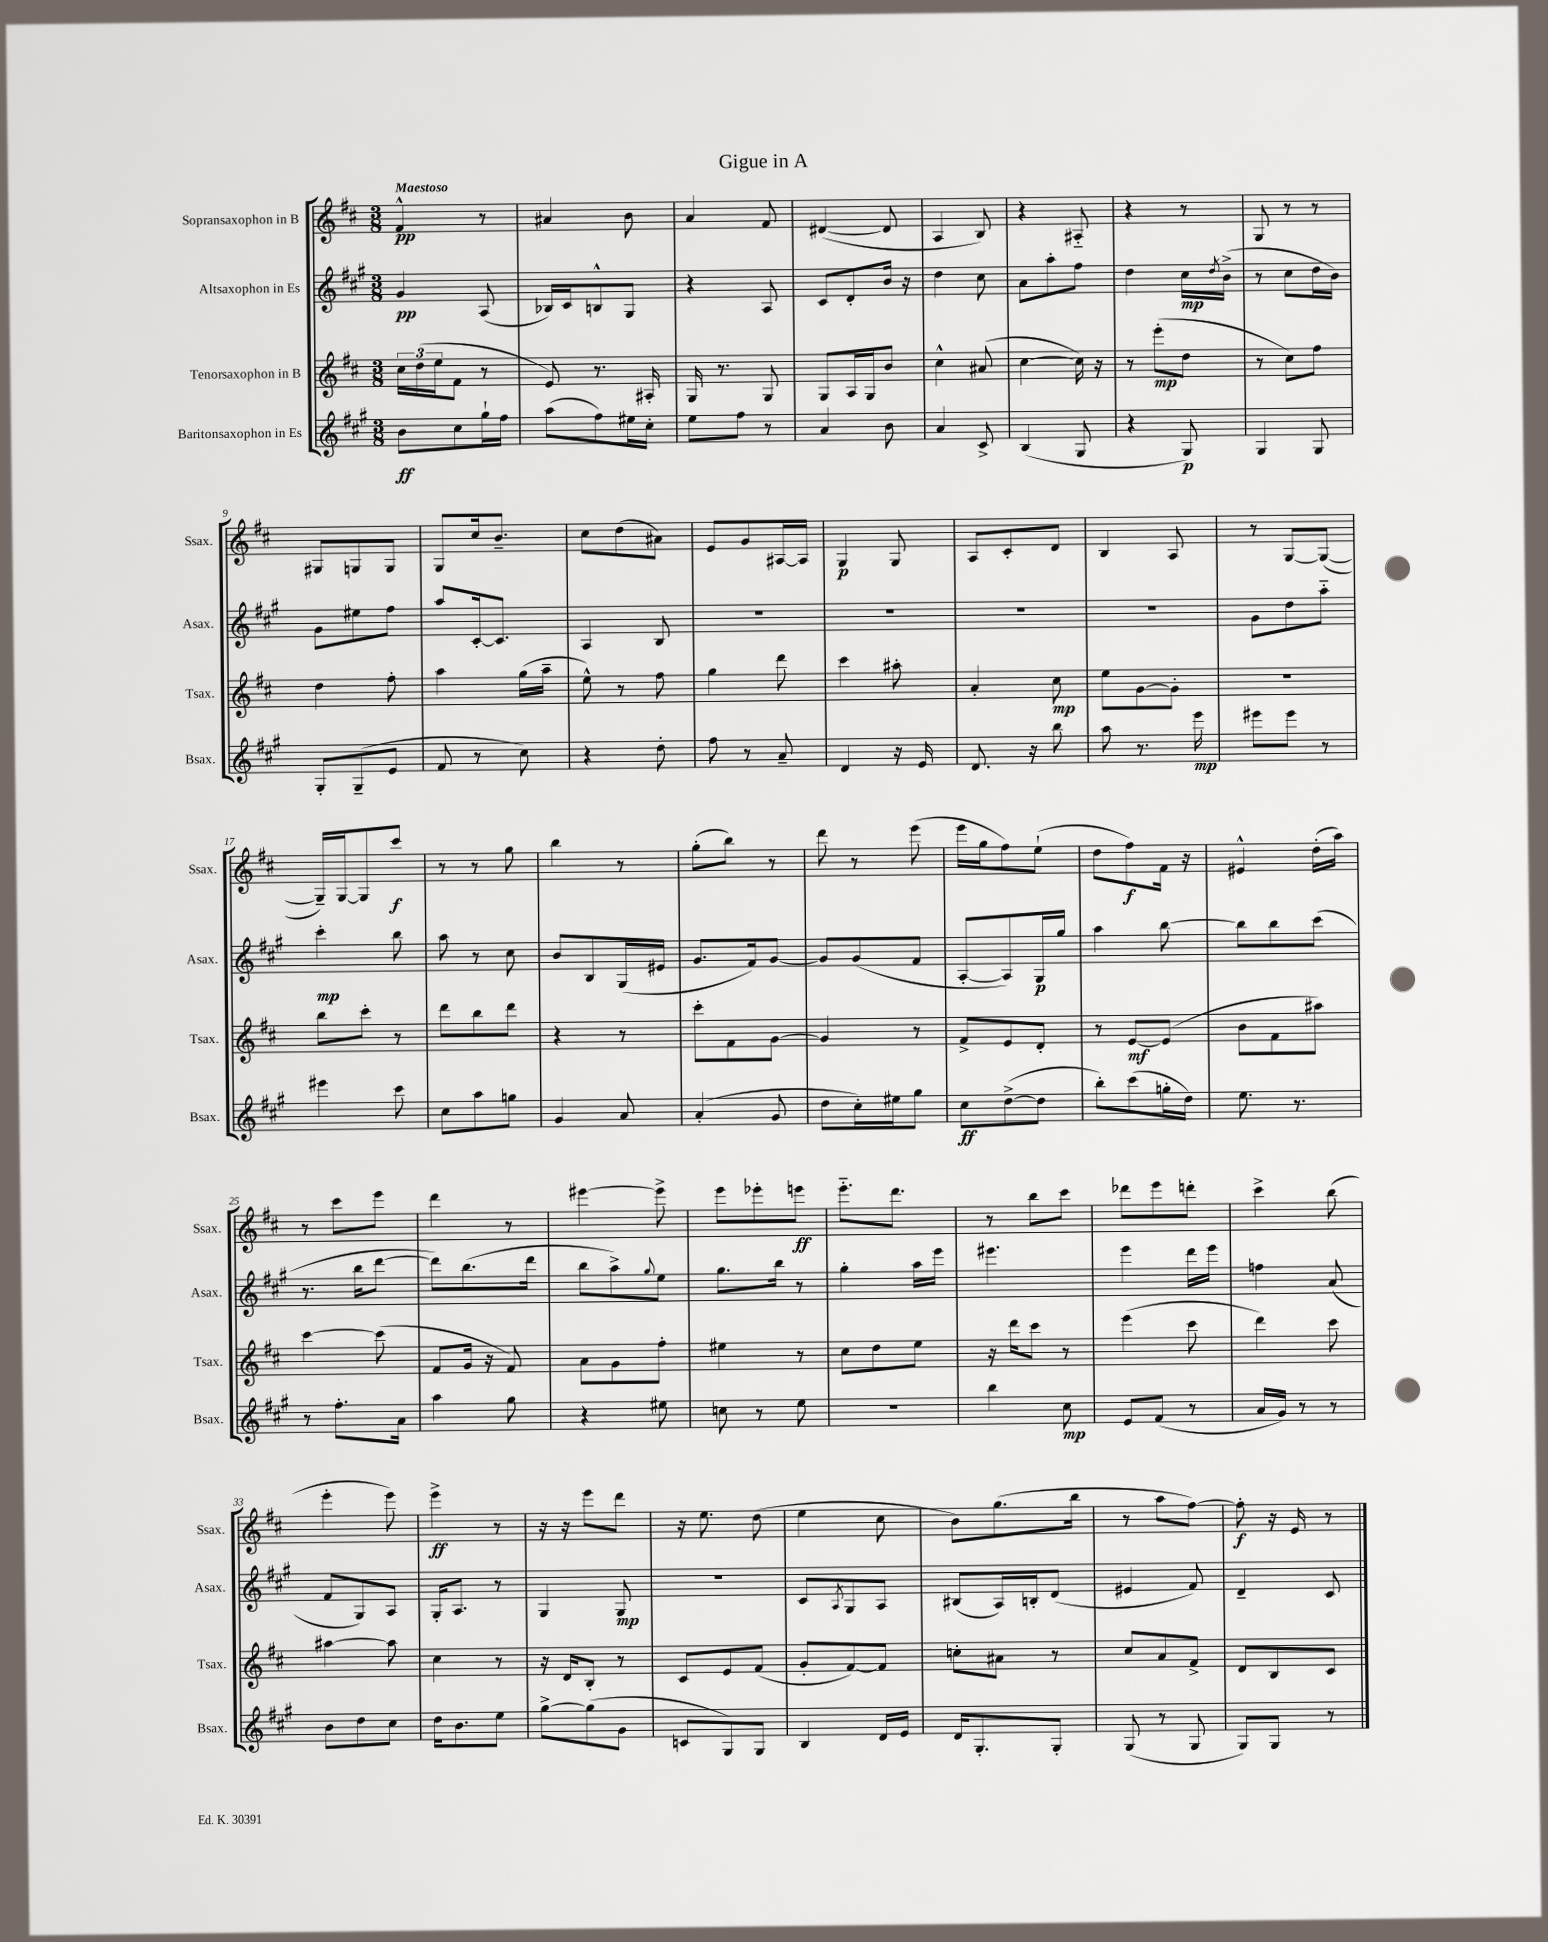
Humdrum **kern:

**kern	**dynam	**kern	**dynam	**kern	**dynam	**kern	**dynam
*part4	*part4	*part3	*part3	*part2	*part2	*part1	*part1
*staff4	*staff4	*staff3	*staff3	*staff2	*staff2	*staff1	*staff1
*I"Baritonsaxophon in Es	*	*I"Tenorsaxophon in B	*	*I"Altsaxophon in Es	*	*I"Sopransaxophon in B	*
*I'Bsax.	*	*I'Tsax.	*	*I'Asax.	*	*I'Ssax.	*
*clefG2	*	*clefG2	*	*clefG2	*	*clefG2	*
*k[f#c#g#]	*	*k[f#c#]	*	*k[f#c#g#]	*	*k[f#c#]	*
*M3/8	*	*M3/8	*	*M3/8	*	*M3/8	*
=1	=1	=1	=1	=1	=1	=1	=1
!	!	!	!	!	!	!LO:TX:a:B:t=Maestoso	!
8b\L	ff	24cc#\LL	.	4g#/	pp	4f#^^/	pp
.	.	(24dd\	.	.	.	.	.
.	.	24ee\J	.	.	.	.	.
8cc#\	.	8f#\J	.	.	.	.	.
16gg#`\L	.	8r	.	(8A/	.	8r	.
16ff#\JJ	.	.	.	.	.	.	.
=2	=2	=2	=2	=2	=2	=2	=2
(8aa\L	.	8e/)	.	16B-X/LL)	.	4a#X/	.
.	.	.	.	16c#/J	.	.	.
8ff#\)	.	8.r	.	8Bn^^/	.	.	.
16ee#X\L	.	.	.	8G#/J	.	8b\	.
16cc#'\JJ	.	16A#X'/	.	.	.	.	.
=3	=3	=3	=3	=3	=3	=3	=3
8ee\L	.	16G/	.	4r	.	4a/	.
.	.	8.r	.	.	.	.	.
8ff#\J	.	.	.	.	.	.	.
8r	.	8G/	.	8A/	.	8f#/	.
=4	=4	=4	=4	=4	=4	=4	=4
4a/	.	8G/L	.	8c#/L	.	([4d#X/	.
.	.	16A/L	.	8d'/	.	.	.
.	.	16G/J	.	.	.	.	.
8b\	.	8b/J	.	16b/Jk	.	8d#/]	.
.	.	.	.	16r	.	.	.
=5	=5	=5	=5	=5	=5	=5	=5
4a/	.	4cc#^^\	.	4dd\	.	4A/	.
8c#^/	.	(8a#X/	.	8cc#\	.	8B/)	.
=6	=6	=6	=6	=6	=6	=6	=6
(4B/	.	[4cc#\	.	8a\L	.	4r	.
.	.	.	.	8aa'\	.	.	.
8G#/	.	16cc#\])	.	8ff#\J	.	8A#X/	.
.	.	16r	.	.	.	.	.
=7	=7	=7	=7	=7	=7	=7	=7
4r	.	8r	.	4dd\	.	4r	.
.	.	(8eee'\L	mp	.	.	.	.
8G#/)	p	8dd\J	.	16cc#\LL	mp	8r	.
.	.	.	.	8qdd/	.	.	.
.	.	.	.	(16b^\JJ	.	.	.
=8	=8	=8	=8	=8	=8	=8	=8
4G#/	.	8r	.	8r	.	8G/	.
.	.	8cc#\L)	.	8cc#\L	.	8r	.
8G#/	.	8ff#\J	.	16dd\L	.	8r	.
.	.	.	.	16b\JJ)	.	.	.
!!LO:LB:g=z
=9	=9	=9	=9	=9	=9	=9	=9
8G#'/L	.	4dd\	.	8g#\L	.	8G#X/L	.
(8G#~/	.	.	.	8ee#X\	.	8Gn/	.
8e/J	.	8ff#'\	.	8ff#\J	.	8G/J	.
=10	=10	=10	=10	=10	=10	=10	=10
8f#/	.	4aa\	.	8aa/L	.	8G/L	.
8r	.	.	.	[16c#'/k	.	16cc#/k	.
.	.	.	.	8.c#/J]	.	8.b~/J	.
8cc#\)	.	(16gg\LL	.	.	.	.	.
.	.	16aa~\JJ	.	.	.	.	.
=11	=11	=11	=11	=11	=11	=11	=11
4r	.	8ee^^\)	.	4A/	.	8cc#\L	.
.	.	8r	.	.	.	(8dd\	.
8dd'\	.	8ff#\	.	8B/	.	8a#X\J)	.
=12	=12	=12	=12	=12	=12	=12	=12
8ff#\	.	4gg\	.	4.r	.	8e/L	.
8r	.	.	.	.	.	8g/	.
8a~/	.	8ddd\	.	.	.	[16A#X/L	.
.	.	.	.	.	.	16A#/JJ]	.
=13	=13	=13	=13	=13	=13	=13	=13
4d/	.	4ccc#\	.	4.r	.	4G/	p
16r	.	8aa#X'\	.	.	.	8G/	.
16e/	.	.	.	.	.	.	.
=14	=14	=14	=14	=14	=14	=14	=14
8.d/	.	4a'/	.	4.r	.	8A/L	.
.	.	.	.	.	.	8c#'/	.
16r	.	.	.	.	.	.	.
8bb\	.	8cc#\	mp	.	.	8d/J	.
=15	=15	=15	=15	=15	=15	=15	=15
8aa\	.	8ee\L	.	4.r	.	4B/	.
8.r	.	[8g\	.	.	.	.	.
.	.	8g'\J]	.	.	.	8A/	.
16eee\	mp	.	.	.	.	.	.
=16	=16	=16	=16	=16	=16	=16	=16
8eee#X\L	.	4.r	.	8g#\L	.	8r	.
8eee#\J	.	.	.	8dd\	.	[8G/L	.
8r	.	.	.	8aa\J	.	(8G/J_	.
!!LO:LB:g=z
=17	=17	=17	=17	=17	=17	=17	=17
4eee#X\	.	8bb\L	.	4ccc#'\	mp	16G~/LL])	.
.	.	.	.	.	.	[16G/J	.
.	.	8ccc#'\J	.	.	.	8G/]	.
8ccc#\	.	8r	.	8bb\	.	8ccc#/J	f
=18	=18	=18	=18	=18	=18	=18	=18
8cc#\L	.	8ddd\L	.	8aa\	.	8r	.
8aa\	.	8bb\	.	8r	.	8r	.
8ggn\J	.	8ddd\J	.	8cc#\	.	8gg\	.
=19	=19	=19	=19	=19	=19	=19	=19
4g#/	.	4r	.	8b/L	.	4bb\	.
.	.	.	.	8B/	.	.	.
8a/	.	8r	.	(16G#/L	.	8r	.
.	.	.	.	16e#X/JJ	.	.	.
=20	=20	=20	=20	=20	=20	=20	=20
(4a'/	.	8ccc#'\L	.	8.g#/L	.	(8gg'\L	.
.	.	8f#\	.	.	.	8bb\J)	.
.	.	.	.	16f#/k)	.	.	.
8g#/	.	[8g\J	.	[8g#/J	.	8r	.
=21	=21	=21	=21	=21	=21	=21	=21
8dd\L	.	4g/]	.	8g#/L]	.	8ddd\	.
16cc#'\L)	.	.	.	(8g#/	.	8r	.
16ee#X\J	.	.	.	.	.	.	.
8gg#\J	.	8r	.	8f#/J	.	(8eee\	.
=22	=22	=22	=22	=22	=22	=22	=22
8cc#\L	ff	8f#^/L	.	[8A'/L	.	16eee\LL	.
.	.	.	.	.	.	16gg\J	.
([8dd^\	.	8e/	.	8A/])	.	8ff#\)	.
8dd\J]	.	8d'/J	.	16G#/L	p	(8ee`\J	.
.	.	.	.	16gg#/JJ	.	.	.
=23	=23	=23	=23	=23	=23	=23	=23
8bb'\L)	.	8r	.	4aa\	.	8dd\L	.
(8ccc#\	.	[8e/L	mf	.	.	8ff#\)	f
16ggn'\L	.	(8e/J]	.	[8bb\	.	16f#\Jk	.
16dd\JJ)	.	.	.	.	.	16r	.
=24	=24	=24	=24	=24	=24	=24	=24
8.ee\	.	8b\L	.	8bb\L]	.	4e#X^^/	.
.	.	8f#\	.	8bb\	.	.	.
8.r	.	.	.	.	.	.	.
.	.	8aa#X\J)	.	(8ccc#\J	.	(16dd'\LL	.
.	.	.	.	.	.	16aa\JJ)	.
!!LO:LB:g=z
=25	=25	=25	=25	=25	=25	=25	=25
8r	.	[4ccc#\	.	8.r	.	8r	.
8.ff#'\L	.	.	.	.	.	8ccc#\L	.
.	.	.	.	16bb\KL	.	.	.
.	.	(8ccc#\]	.	[8ddd\J	.	8eee\J	.
16a\Jk	.	.	.	.	.	.	.
=26	=26	=26	=26	=26	=26	=26	=26
4aa\	.	8f#/L	.	8ddd\L])	.	4ddd\	.
.	.	16g/Jk	.	(8.bb\	.	.	.
.	.	16r	.	.	.	.	.
8gg#\	.	8f#/)	.	.	.	8r	.
.	.	.	.	16ddd\Jk	.	.	.
=27	=27	=27	=27	=27	=27	=27	=27
4r	.	8a\L	.	8bb\L	.	[4eee#X\	.
.	.	8g\	.	8aa^\)	.	.	.
.	.	.	.	8qqgg#/	.	.	.
8ee#X\	.	8ff#'\J	.	8ee\J	.	8eee#^\]	.
=28	=28	=28	=28	=28	=28	=28	=28
8ccn\	.	4ee#X\	.	8.gg#\L	.	8eee\L	.
8r	.	.	.	.	.	8eee-X'\	.
.	.	.	.	16bb\Jk	.	.	.
8ee\	.	8r	.	8r	.	8eeen\J	ff
=29	=29	=29	=29	=29	=29	=29	=29
4.r	.	8cc#\L	.	4gg#'\	.	8.eee\L	.
.	.	8dd\	.	.	.	.	.
.	.	.	.	.	.	8.ddd\J	.
.	.	8ee\J	.	16aa\LL	.	.	.
.	.	.	.	16eee\JJ	.	.	.
=30	=30	=30	=30	=30	=30	=30	=30
4bb\	.	16r	.	4.eee#X\	.	8r	.
.	.	16ddd\KL	.	.	.	.	.
.	.	8ccc#\J	.	.	.	8bb\L	.
8cc#\	mp	8r	.	.	.	8ccc#\J	.
=31	=31	=31	=31	=31	=31	=31	=31
8e/L	.	(4eee\	.	4eee\	.	8ddd-X\L	.
(8f#/J	.	.	.	.	.	8eee\	.
8r	.	8ccc#\	.	16ddd\LL	.	8dddn'\J	.
.	.	.	.	16eee\JJ	.	.	.
=32	=32	=32	=32	=32	=32	=32	=32
16a/LL	.	4ddd\)	.	4ffn\	.	4ccc#^\	.
16g#/JJ)	.	.	.	.	.	.	.
8r	.	.	.	.	.	.	.
8r	.	8ccc#\	.	(8a/	.	(8bb\	.
!!LO:LB:g=z
=33	=33	=33	=33	=33	=33	=33	=33
8b\L	.	[4aa#X\	.	8f#/L	.	4eee'\	.
8dd\	.	.	.	8G#/)	.	.	.
8cc#\J	.	8aa#\]	.	8A/J	.	8eee\)	.
=34	=34	=34	=34	=34	=34	=34	=34
16dd\KL	.	4cc#\	.	16G#'/KL	.	4eee^\	ff
8.b\	.	.	.	8.A/J	.	.	.
8ee\J	.	8r	.	8r	.	8r	.
=35	=35	=35	=35	=35	=35	=35	=35
[8gg#^\L	.	16r	.	4G#/	.	16r	.
.	.	16d/KL	.	.	.	16r	.
(8gg#\]	.	8B'/J	.	.	.	8eee\L	.
8g#\J	.	8r	.	8G#/	mp	8ddd\J	.
=36	=36	=36	=36	=36	=36	=36	=36
8cn/L	.	8c#/L	.	4.r	.	16r	.
.	.	.	.	.	.	8.ee\	.
8G#/)	.	8e/	.	.	.	.	.
8G#/J	.	(8f#/J	.	.	.	(8dd\	.
=37	=37	=37	=37	=37	=37	=37	=37
4B/	.	8g'/L	.	8c#/L	.	4ee\	.
.	.	.	.	8qA/	.	.	.
.	.	[8f#/)	.	8G#/	.	.	.
16d/LL	.	8f#/J]	.	8A/J	.	8cc#\	.
16e/JJ	.	.	.	.	.	.	.
=38	=38	=38	=38	=38	=38	=38	=38
16d/KL	.	8ccn'\L	.	(8B#X/L	.	8b\L)	.
8.G#'/	.	.	.	.	.	.	.
.	.	8a#X\J	.	16A/L)	.	(8.gg\	.
.	.	.	.	16Bn'/J	.	.	.
8G#'/J	.	8r	.	(8d/J	.	.	.
.	.	.	.	.	.	16bb\Jk	.
=39	=39	=39	=39	=39	=39	=39	=39
(8G#/	.	8cc#/L	.	4e#X/	.	8r	.
8r	.	8a/	.	.	.	8aa\L	.
8G#/	.	8f#^/J	.	8f#/)	.	[8ff#\J)	.
=40	=40	=40	=40	=40	=40	=40	=40
8G#/L)	.	8d/L	.	4d~/	.	8ff#'\]	f
8G#/J	.	8B/	.	.	.	16r	.
.	.	.	.	.	.	16e/	.
8r	.	8c#/J	.	8c#/	.	8r	.
==	==	==	==	==	==	==	==
*-	*-	*-	*-	*-	*-	*-	*-
